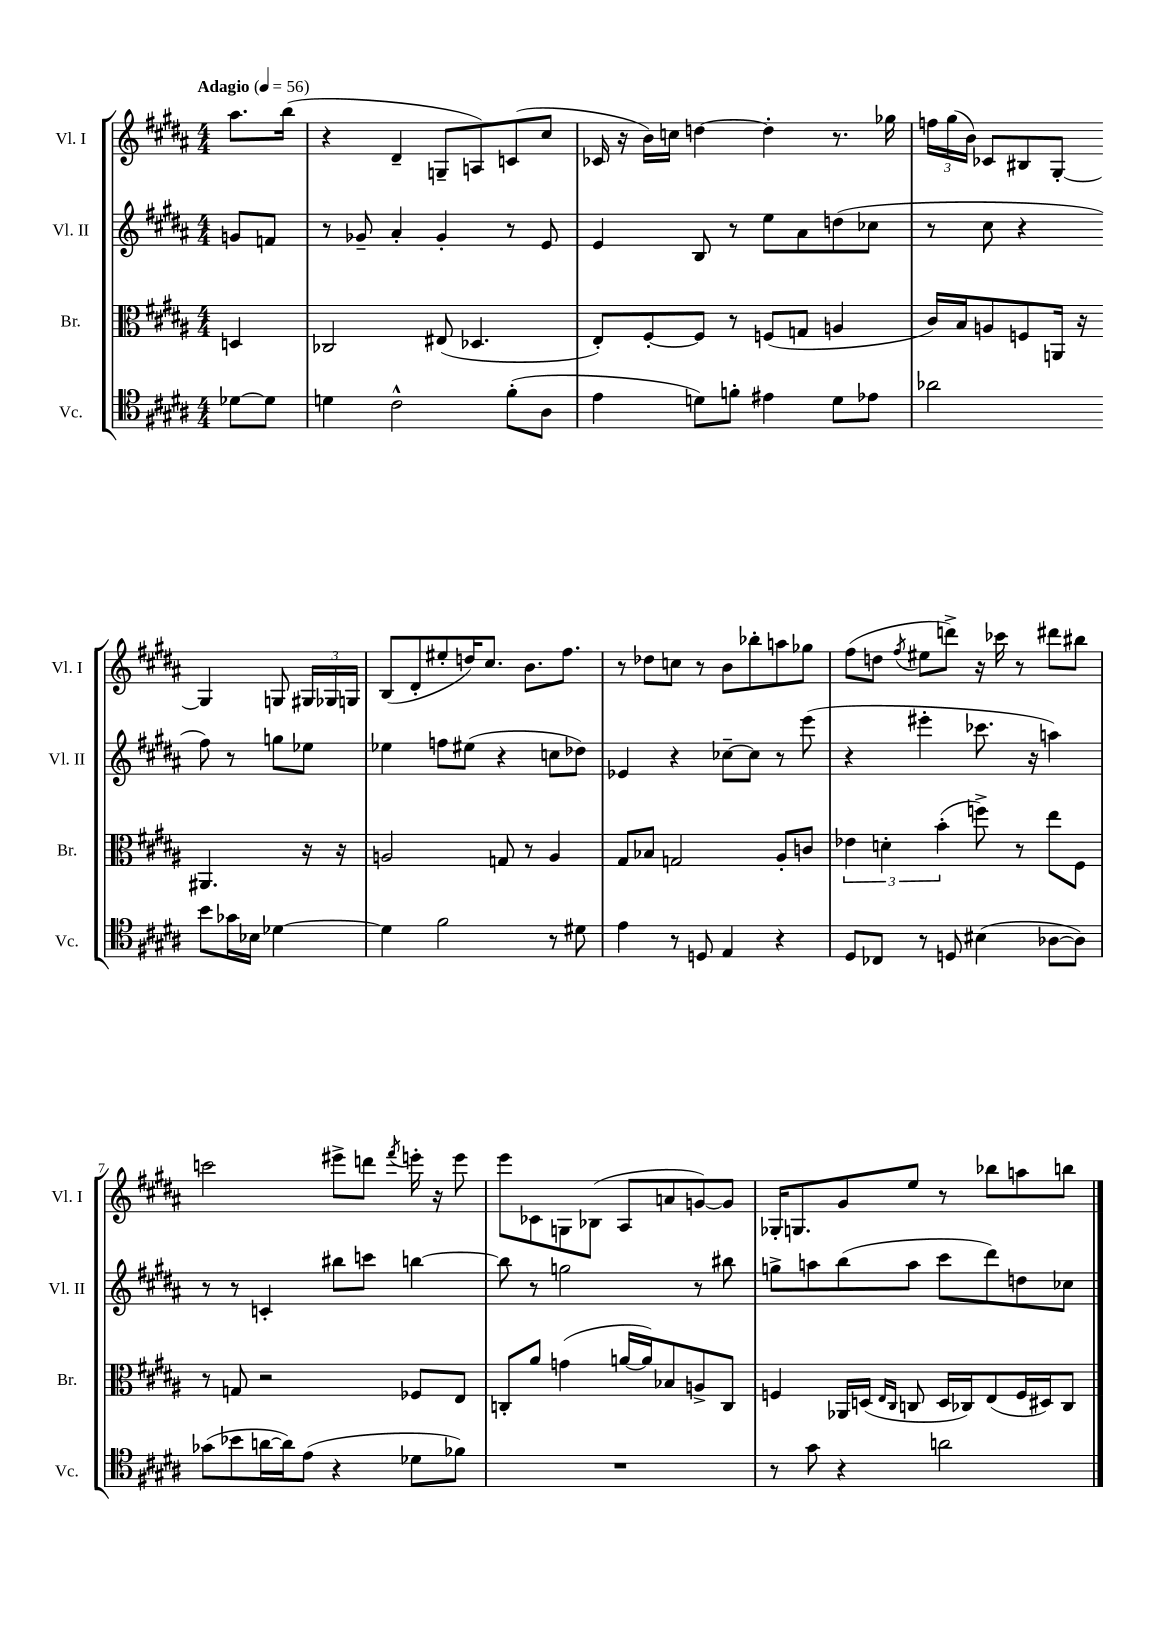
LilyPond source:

<<
\new StaffGroup <<
\new Staff = "s0" \with { instrumentName = "Vl. I" shortInstrumentName = "Vl. I" } {
    \clef treble \key b \major \numericTimeSignature \time 4/4 \partial 4 \tempo "Adagio" 4 = 56
    \autoBeamOff ais''8.[ b''16]( |
    r4 dis'4-- g8[-- a8) c'8( cis''8] |
    ces'16 r16 b'16[) c''16] d''4~ d''4-. r8. ges''16 |
    \tuplet 3/2 { f''16[ gis''16( b'16]) } ces'8[ bis8 gis8]~-. gis4 g8 \tuplet 3/2 { gis16[ ges16 g16] } |
    b8[( dis'8-. eis''8-. d''16) cis''8.] b'8.[ fis''8.] |
    r8 des''8[ c''8] r8 b'8[ bes''8-. a''8 ges''8] |
    fis''8[( d''8] \acciaccatura { fis''8 } eis''8[ d'''8]->) r16 ces'''16 r8 dis'''8[ bis''8] |
    c'''2 eis'''8[-> d'''8] \acciaccatura { fis'''8 } e'''16-. r16 e'''8 |
    e'''8[ ces'8 g8 bes8]( ais8[ a'8 g'8~) g'8] |
    ges16[-. g8. gis'8 e''8] r8 bes''8[ a''8 b''8] \bar "|." |
}
\new Staff = "s1" \with { instrumentName = "Vl. II" shortInstrumentName = "Vl. II" } {
    \clef treble \key b \major \numericTimeSignature \time 4/4 \partial 4
    \autoBeamOff g'8[ f'8] |
    r8 ges'8-- ais'4-. ges'4-. r8 e'8 |
    e'4 b8 r8 e''8[ ais'8 d''8( ces''8] |
    r8 cis''8 r4 fis''8) r8 g''8[ ees''8] |
    ees''4 f''8[ eis''8]( r4 c''8[ des''8]) |
    ees'4 r4 ces''8[~-- ces''8] r8 e'''8( |
    r4 eis'''4-. ces'''8. r16 a''4) |
    r8 r8 c'4-. bis''8[ c'''8] b''4~ |
    b''8 r8 g''2 r8 bis''8 |
    g''8[-> a''8 b''8( a''8] cis'''8[ dis'''8) d''8 ces''8] \bar "|." |
}
\new Staff = "s2" \with { instrumentName = "Br." shortInstrumentName = "Br." } {
    \clef alto \key b \major \numericTimeSignature \time 4/4 \partial 4
    \autoBeamOff d4 |
    ces2 eis8( des4. |
    e8[-.) fis8~-. fis8] r8 f8[( g8] a4 |
    cis'16[) b16 a8 f8 a,16] r16 ais,4. r16 r16 |
    a2 g8 r8 a4 |
    gis8[ bes8] g2 ais8[-. c'8] |
    \tuplet 3/2 { ees'4 d'4-. b'4-.( } f''8->) r8 e''8[ fis8] |
    r8 g8 r2 fes8[ e8] |
    c8[-. ais'8] g'4( a'16[~ a'16) bes8 a8-> c8] |
    f4 aes,16[ d16]( \grace { e16[ cis16] } c8 d16[ ces16) e8( f16 dis16) ces8] \bar "|." |
}
\new Staff = "s3" \with { instrumentName = "Vc." shortInstrumentName = "Vc." } {
    \clef tenor \key b \major \numericTimeSignature \time 4/4 \partial 4
    \autoBeamOff des'8[~ des'8] |
    d'4 cis'2-^ fis'8[-.( ais8] |
    e'4 d'8[) f'8]-. eis'4 d'8[ ees'8] |
    aes'2 b'8[ ges'16 bes16] des'4~ |
    des'4 fis'2 r8 dis'8 |
    e'4 r8 d8 e4 r4 |
    dis8[ ces8] r8 d8 bis4( aes8[~ aes8]) |
    ges'8[( bes'8 a'16~ a'16) e'8]( r4 des'8[ fes'8]) |
    R1 |
    r8 gis'8 r4 a'2 \bar "|." |
}
>>
>>
